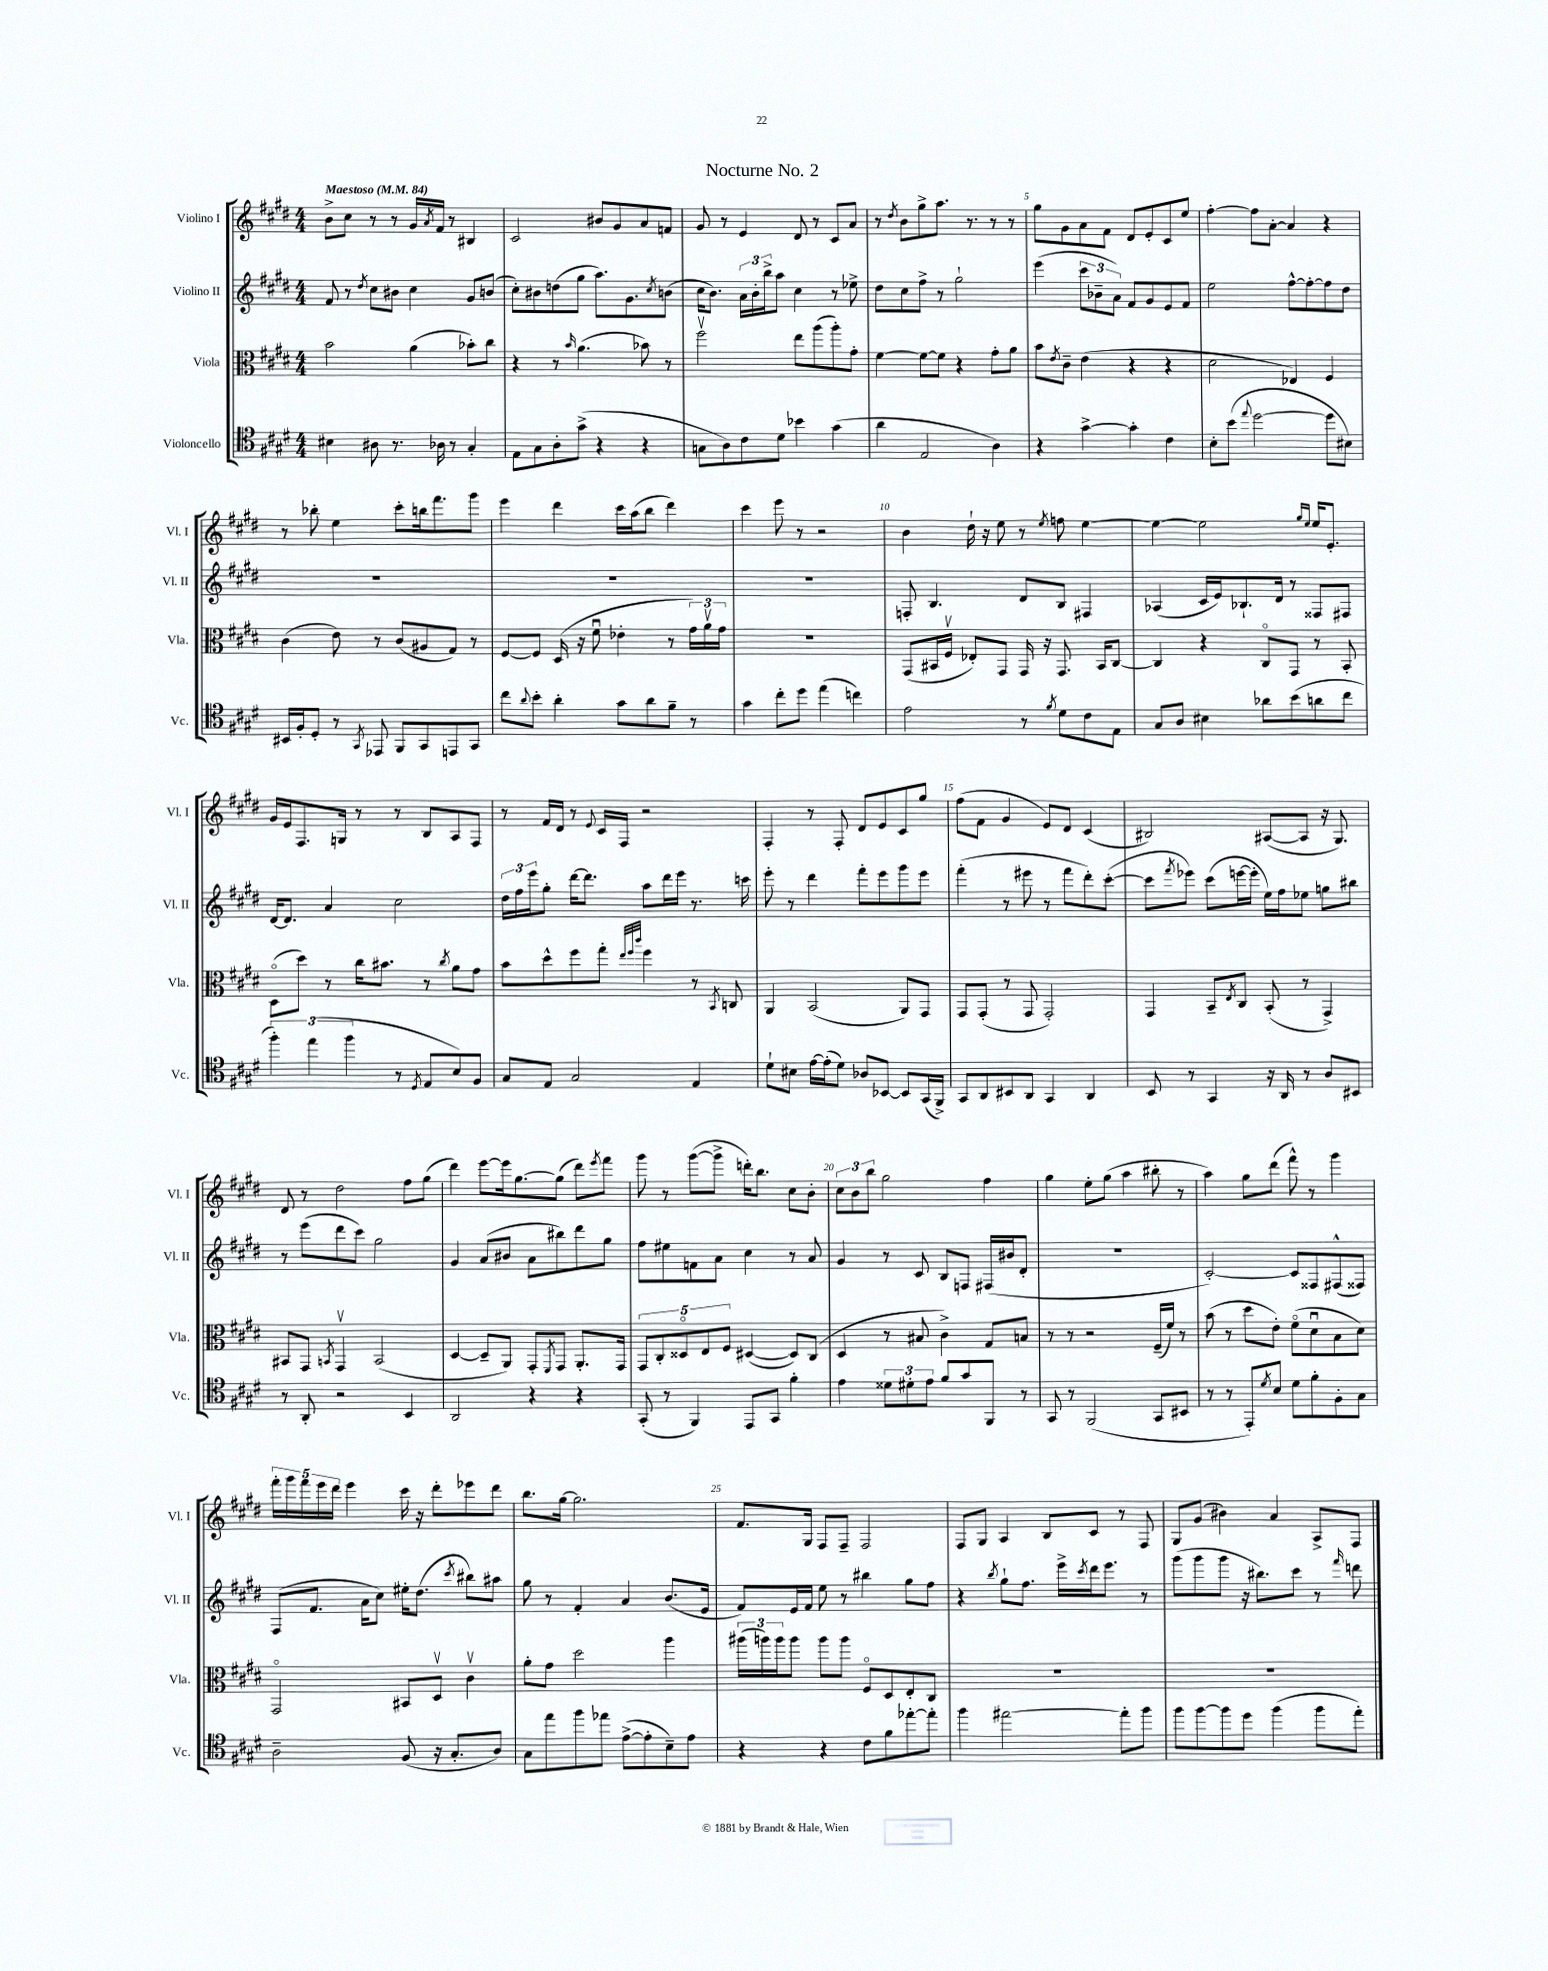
\header { title = "Nocturne No. 2" }
<<
\new StaffGroup <<
\new Staff = "s0" \with { instrumentName = "Violino I" shortInstrumentName = "Vl. I" } {
    \clef treble \key e \major \numericTimeSignature \time 4/4 \tempo "Maestoso" 4 = 84
    b'8-> cis''8 r8 r8 gis'16 \acciaccatura { a'8 } fis'16 r8 bis4 |
    cis'2 bis'8 gis'8 a'8 f'8 |
    gis'8 r8 e'4 dis'8 r8 cis'8 a'8 |
    r8 \acciaccatura { dis''8 } b'8 gis''8-> a''8. r8. r8 r8 |
    gis''8 gis'8 a'8 fis'8 dis'8 e'8-. cis'8 e''8 |
    fis''4~-. fis''8 a'8~-. a'4 r4 |
    r8 bes''8-. e''4 cis'''8-. b''16 fis'''8. gis'''8 |
    e'''4 dis'''4 cis'''16 a''16( b''8 dis'''4) |
    cis'''4 e'''8 r8 r2 |
    b'4 dis''16-! r16 e''8 r8 \acciaccatura { e''8 } f''8 e''4~ |
    e''4~ e''2 \grace { gis''16 e''16 } e''16 e'8.-. |
    gis'16 e'16 fis8. g16 r8 r8 b8 a8 fis8 |
    r8 fis'16 dis'16 r8 \appoggiatura { e'8 } cis'16 fis16 r2 |
    fis4-. r8 fis8-. dis'8 e'8 cis'8 gis''8 |
    fis''8( fis'8 gis'4 e'8) dis'8 cis'4( |
    bis2) ais8~( ais8 r16 gis8.) |
    dis'8 r8 dis''2 fis''8 gis''8( |
    dis'''4) e'''8~ e'''16 gis''8.~ gis''8( dis'''8) \acciaccatura { e'''8 } fis'''8 |
    gis'''8 r8 gis'''8~( gis'''8-> d'''16-.) b''8. cis''8 b'8-. |
    \tuplet 3/2 { cis''8 b'8 b''8 } gis''2 fis''4 |
    gis''4 e''8-. gis''8( a''4 bis''8-. r8 |
    a''4) gis''8 dis'''8( fis'''8-^) r8 gis'''4 |
    \tuplet 5/4 { fis'''16-. gis'''16 fis'''16 e'''16 dis'''16 } e'''4 cis'''16 r16 dis'''8-. ees'''8 dis'''8 |
    b''8. gis''16~ gis''2. |
    fis'8. gis16 fis8 fis8-- fis2 |
    fis8 gis8 a4 b8 cis'8 r8 fis8 |
    gis8 gis'8( bis'4) a'4 a8-> fis8 \bar "|." |
}
\new Staff = "s1" \with { instrumentName = "Violino II" shortInstrumentName = "Vl. II" } {
    \clef treble \key e \major \numericTimeSignature \time 4/4
    fis'8 r8 \acciaccatura { dis''8 } cis''8 bis'8 cis''4 gis'8 b'8( |
    cis''8-.) bis'8 d''8( gis''8 a''8.) gis'8. \acciaccatura { cis''8 } b'8( |
    cis''16 b'8.) \tuplet 3/2 { a'16 b'16-. b''16-> } a''8 cis''4 r8 ees''8-> |
    dis''8 cis''8 fis''8-> r8 gis''2-! |
    e'''4( \tuplet 3/2 { cis'''8 bes'8-- a'8) } fis'8 gis'8 e'8 fis'8 |
    e''2 fis''8~-^ fis''8~-. fis''8 dis''8 |
    R1 |
    R1 |
    R1 |
    f8-. b4. dis'8 b8 fis4 |
    aes4( cis'16 e'16) bes8.-! dis'16 r8 fisis8 fis8 |
    dis'16~ dis'8. a'4 cis''2 |
    \tuplet 3/2 { dis''16 fis''16 e'''16 } gis''8-. dis'''16~ dis'''8. a''8 dis'''16 e'''16 r8. c'''16 |
    e'''8-. r8 dis'''4 fis'''8-. e'''8 gis'''8 e'''8 |
    fis'''4-.( r8 eis'''8 r8 fis'''8 dis'''8-.) cis'''8~-.( |
    cis'''8 \acciaccatura { fis'''8 } ees'''8) cis'''8( e'''16~ e'''16-. e''16) fis''16 ees''8 g''8 bis''8 |
    r8 e'''8( dis'''8 cis'''8) gis''2 |
    gis'4 a'8( bis'8 a'8 bis''8) dis'''8 gis''8 |
    fis''8 eis''8 f'8 a'8 cis''4 r8 a'8 |
    gis'4 r8 cis'8 b8 f8 fis16( bis'16 dis'8-. |
    R1 |
    cis'2~-.) cis'8 fisis8 fis8-^( fisis8) |
    fis8( fis'8. a'16 cis''8) eis''16-. dis''8.( \acciaccatura { cis'''8 } bis''8) ais''8 |
    gis''8 r8 fis'4-. a'4 b'8.( e'16 |
    fis'8) e'16 fis'16 e''8 r8 bis''4 gis''8 fis''8 |
    r4 \acciaccatura { b''8 } gis''8-! fis''8. e'''16-> \acciaccatura { cis'''8 } dis'''16 e'''8. r8 |
    gis'''8( gis'''8 gis'''8 r16 bis''8.) cis'''8 r8 \grace { fis'''16 } d'''8 \bar "|." |
}
\new Staff = "s2" \with { instrumentName = "Viola" shortInstrumentName = "Vla." } {
    \clef alto \key e \major \numericTimeSignature \time 4/4
    b'2 a'4( bes'8-.) cis''8 |
    r4 r8 \grace { b'16 } a'4.( bes'8) r8 |
    fis''2\upbow e''8 a''8( a''8-.) gis'8-. |
    fis'4~ fis'8~ fis'8 r4 gis'8-. a'8 |
    b'8 \acciaccatura { e'8 } cis'8-- e'4( r4 r4 |
    dis'2 ees4) fis4 |
    cis'4( e'8) r8 cis'8( ais8 gis8) r8 |
    fis8~ fis8 dis16( r16 fis'8\downbow ees'4-. r8 \tuplet 3/2 { gis'16) a'16\upbow gis'16 } |
    R1 |
    gis,8( bis,16 fis16\upbow ees8-.) gis,8 gis,16 r16 gis,8. bis,16 cis8~ |
    cis4 r4 cis8\flageolet gis,8 r8 b,8-. |
    dis8\flageolet( dis''8) r8 cis''16 bis'8. r8 \acciaccatura { cis''8 } a'8 gis'8 |
    b'8 dis''8-^ fis''8 gis''8-. \grace { e''32 fis''32 cis'''32 } fis''4 r8 \acciaccatura { b,8 } c8 |
    a,4 b,2( a,8) gis,8 |
    gis,8 gis,8-.( r8 gis,8 gis,2-.) |
    gis,4 b,8-- \acciaccatura { e8 } cis8 b,8-.( r8 gis,4->) |
    bis,8 gis,8 \acciaccatura { b,8 } gis,4\upbow b,2( |
    dis4~ dis8-- a,8) gis,8-. \acciaccatura { fis,8 } gis,8 a,8.-. gis,16 |
    \tuplet 5/4 { gis,8 cis8-. disis8\flageolet e8 fis8 } dis4~( dis8) cis8( |
    dis4 r8 bis8 cis'4->) gis8 b8 |
    r8 r8 r2 fis16--( fis'16) r8 |
    b'8( r8 dis''8 e'8-.) fis'8\flageolet( dis'8\downbow b8 dis'8) |
    gis,2\flageolet bis,8 dis8\upbow cis'4\upbow |
    a'8-. gis'8 dis''2 a''4 |
    \tuplet 3/2 { ais''16( a''16) a''16 } a''8 a''8 a''8 fis8\flageolet dis8 e8-. cis8 |
    R1 |
    R1 \bar "|." |
}
\new Staff = "s3" \with { instrumentName = "Violoncello" shortInstrumentName = "Vc." } {
    \clef tenor \key e \major \numericTimeSignature \time 4/4
    bis4 ais8 r8. aes16 r8 gis4-. |
    e8 gis8 a8-. gis'8->( r4 r4 |
    g8 a8) cis'8 dis'8 bes'4 gis'4( |
    a'4 e2 a4) |
    r4 gis'4~-> gis'4-. cis'4 |
    b8-. b'8( \appoggiatura { e''8 } dis''2~ dis''8 bis8) |
    bis,16 fis16-. dis8-. r8 \acciaccatura { gis,8 } ees,8 fis,8 gis,8 e,8 gis,8 |
    cis''8 \appoggiatura { a'8 } b'8-. a'4-. gis'8 a'8 fis'8-- r8 |
    gis'4 cis''8-. dis''8 e''4( c''4) |
    e'2 r8 \acciaccatura { fis'8 } dis'8 cis'8 e8 |
    gis8 a8 bis4 aes'8 b'8( a'8 cis''8 |
    \tuplet 3/2 { fis''4-.) e''4( fis''4 } r8 \acciaccatura { dis8 } e8 b8) fis8 |
    gis8 e8 gis2 e4 |
    dis'8-! bis8 e'16~ e'16-.( dis'8) aes8 bes,8~ bes,8 gis,16( fis,16->) |
    gis,8 a,8 bis,8 a,8 gis,4 a,4 |
    b,8 r8 gis,4 r16 a,16 r8 a8 bis,8 |
    r8 a,8-. r2 b,4 |
    a,2 r4 r4 |
    gis,8-.( r8 fis,4) e,8 gis,8 fis'4-. |
    e'4 \tuplet 3/2 { disis'8 dis'8-. e'8 } fis'8 gis'8 fis,8 r8 |
    gis,8 r8 fis,2( gis,8 bis,8 |
    r8 r8 e,8-.) \acciaccatura { dis'8 } b8 dis'8 fis'8-. fis8-. gis8 |
    a2-- fis8( r16 gis8.-. a8) |
    gis8 e''8 fis''8 ees''8 e'8~->( e'8-. b8--) e'8 |
    r4 r4 cis'8 fis'8 ees''8~-. ees''8-. |
    fis''4 eis''2~ eis''8-. fis''8 |
    fis''8 fis''8~ fis''8 dis''8 fis''4( fis''8 e''8-.) \bar "|." |
}
>>
>>
\layout { \context { \Score \override BarNumber.break-visibility = ##(#f #t #t) barNumberVisibility = #(every-nth-bar-number-visible 5) } }
